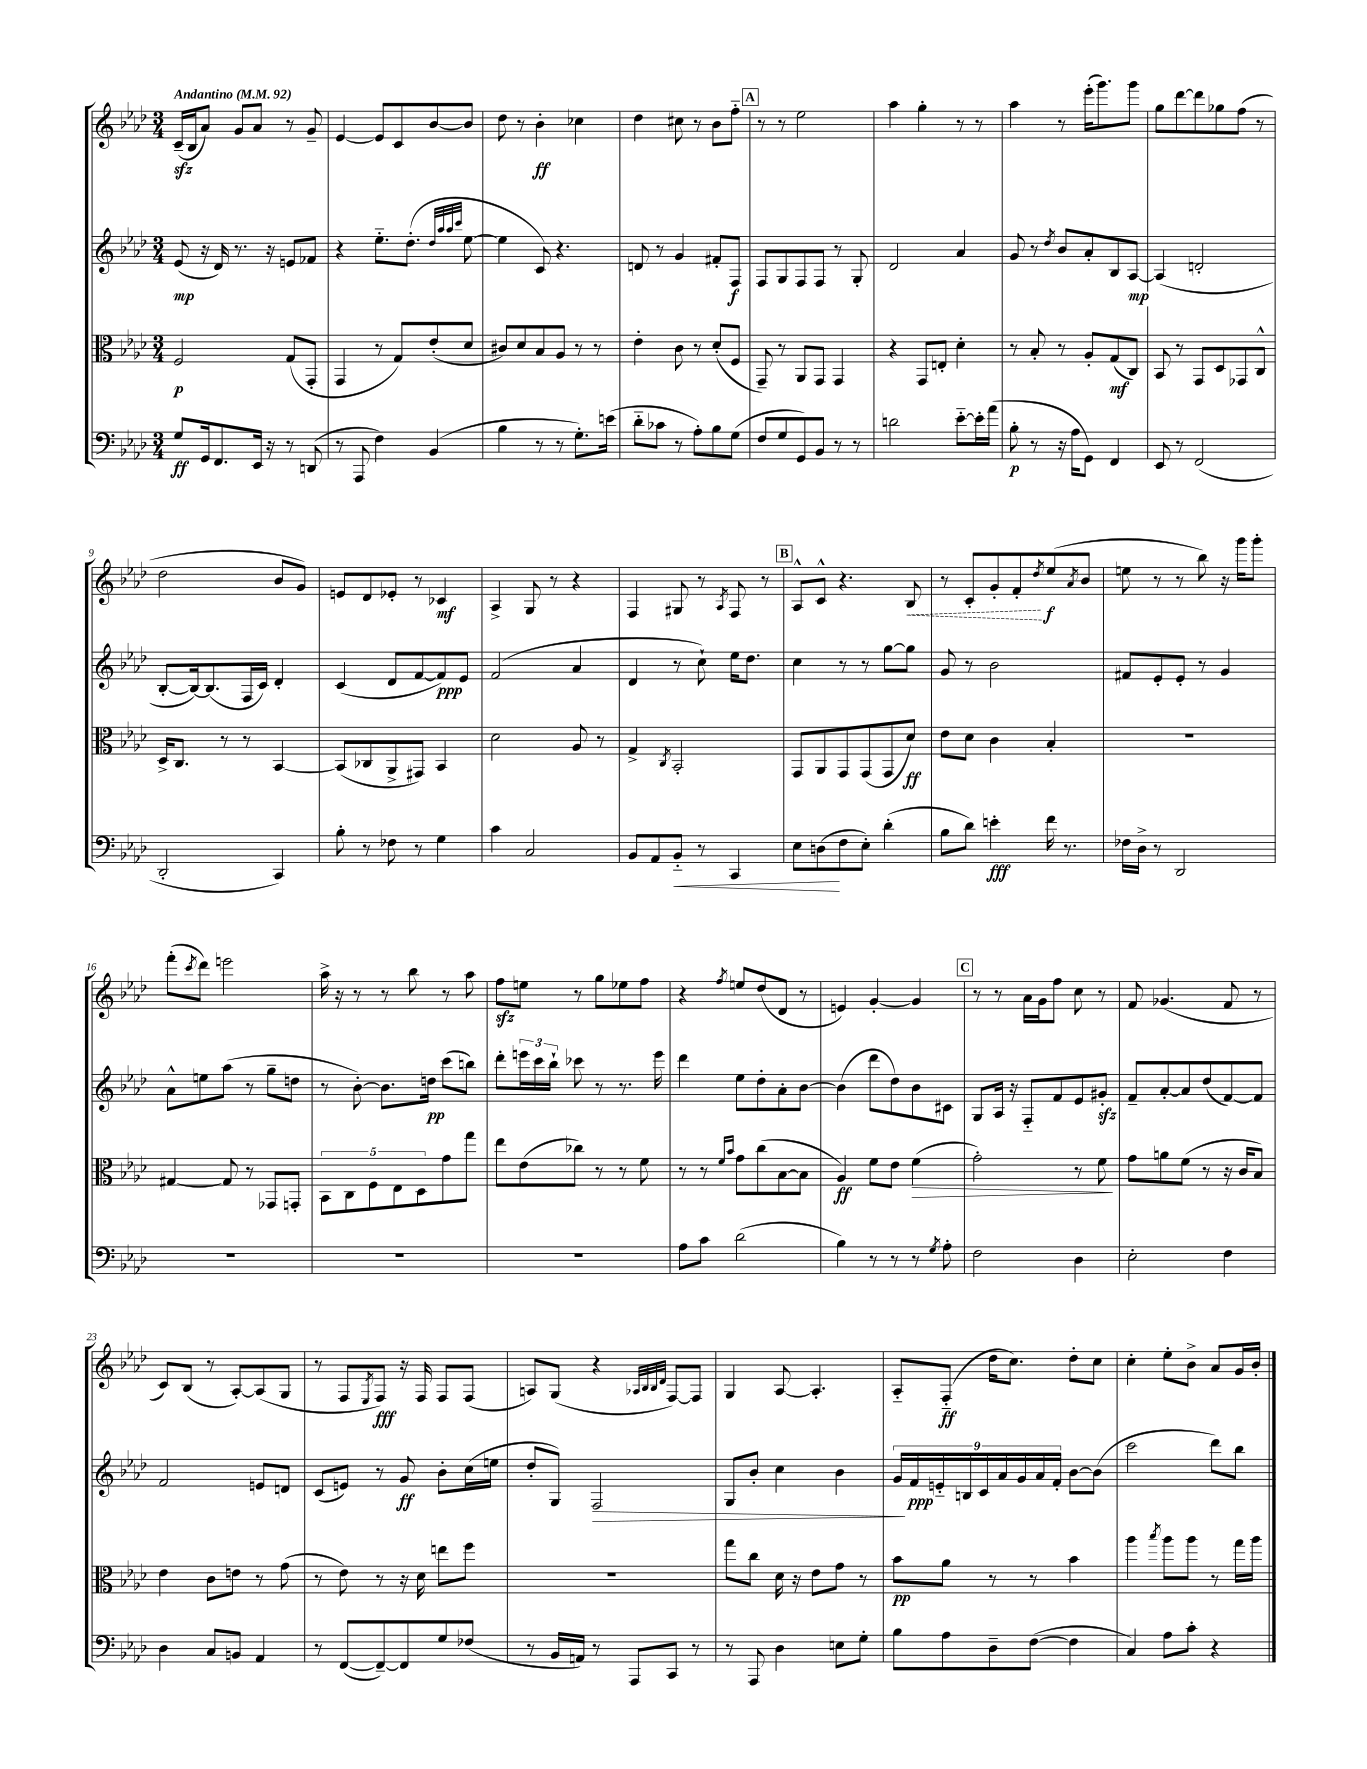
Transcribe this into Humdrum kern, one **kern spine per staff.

**kern	**dynam	**kern	**dynam	**kern	**dynam	**kern	**dynam
*part4	*part4	*part3	*part3	*part2	*part2	*part1	*part1
*staff4	*staff4	*staff3	*staff3	*staff2	*staff2	*staff1	*staff1
*clefF4	*	*clefC3	*	*clefG2	*	*clefG2	*
*k[b-e-a-d-]	*	*k[b-e-a-d-]	*	*k[b-e-a-d-]	*	*k[b-e-a-d-]	*
*M3/4	*	*M3/4	*	*M3/4	*	*M3/4	*
*MM92	*	*MM92	*	*MM92	*	*MM92	*
=1	=1	=1	=1	=1	=1	=1	=1
!	!	!	!	!	!	!LO:TX:a:B:t=Andantino	!
8G/L	ff	2F/	p	(8e-/	mp	(16czz~/LL	.
.	.	.	.	.	.	16B-/J	.
16GG/k	.	.	.	16r	.	8a-/J)	.
8.FF/	.	.	.	16d-/)	.	.	.
.	.	.	.	8.r	.	8g/L	.
16EE-/Jk	.	.	.	.	.	8a-/J	.
16r	.	.	.	16r	.	.	.
8r	.	(8G/L	.	8en/L	.	8r	.
(8DDn/	.	8GG'/J	.	8f-X/J	.	8g~/	.
=2	=2	=2	=2	=2	=2	=2	=2
8r	.	4GG/	.	4r	.	[4e-/	.
8AAA-/	.	.	.	.	.	.	.
4F\)	.	8r	.	8.ee-\L	.	8e-/L]	.
.	.	8G/L)	.	.	.	8c/	.
.	.	.	.	(8.dd-'\J	.	.	.
(4BB-/	.	(8e-'/	.	.	.	[8b-/	.
.	.	.	.	32qqdd-/LLL	.	.	.
.	.	.	.	32qqaa-/	.	.	.
.	.	.	.	32qqaa-/	.	.	.
.	.	.	.	32qqccc/JJJ	.	.	.
.	.	8d-/J	.	[8ee-\	.	8b-/J]	.
=3	=3	=3	=3	=3	=3	=3	=3
4B-\	.	8c#X/L)	.	4ee-\]	.	8dd-\	.
.	.	8d-/	.	.	.	8r	.
8r	.	8B-/	.	8c/)	.	4b-'\	ff
8r	.	8A-/J	.	4.r	.	.	.
8.G'\L)	.	8r	.	.	.	4cc-X\	.
.	.	8r	.	.	.	.	.
(16en\Jk	.	.	.	.	.	.	.
=4	=4	=4	=4	=4	=4	=4	=4
8d-\L	.	4e-'\	.	8dn/	.	4dd-\	.
8c-X\J	.	.	.	8r	.	.	.
8r	.	8c\	.	4g/	.	8cc#X\	.
8A-'\L)	.	8r	.	.	.	8r	.
8B-\	.	(8d-'/L	.	8f#X'/L	.	8b-\L	.
(8G\J	.	8F/J	.	8F/J	f	8ff\J	.
!!LO:REH:place=s1:t=A
=5	=5	=5	=5	=5	=5	=5	=5
8F/L	.	8GG~/)	.	8F/L	.	8r	.
8G/	.	8r	.	8G/	.	8r	.
8GG/)	.	8AA-/L	.	8F/	.	2ee-\	.
8BB-/J	.	8GG/J	.	8F/J	.	.	.
8r	.	4GG/	.	8r	.	.	.
8r	.	.	.	8G'/	.	.	.
=6	=6	=6	=6	=6	=6	=6	=6
2dn\	.	4r	.	2d-/	.	4aa-\	.
.	.	8GG/L	.	.	.	4gg'\	.
.	.	8En'/J	.	.	.	.	.
[8e-\L	.	4d-'\	.	4a-/	.	8r	.
16e-'\L]	.	.	.	.	.	8r	.
(16a-\JJ	.	.	.	.	.	.	.
=7	=7	=7	=7	=7	=7	=7	=7
8B-'\	p	8r	.	8g/	.	4aa-\	.
8r	.	8B-'/	.	8r	.	.	.
.	.	.	.	8qdd-/	.	.	.
16r	.	8r	.	8b-/L	.	8r	.
16A-\KL	.	.	.	.	.	.	.
8GG\J)	.	8A-'/L	.	8a-'/	.	(16eee-'\KL	.
.	.	.	.	.	.	8.ggg\)	.
4FF/	.	(8G/	mf	8B-/	.	.	.
.	.	8C/J)	.	[8A-/J	mp	8ggg\J	.
=8	=8	=8	=8	=8	=8	=8	=8
8EE-/	.	8BB-/	.	(4A-/]	.	8gg\L	.
8r	.	8r	.	.	.	[8ddd-\	.
(2FF/	.	8GG/L	.	2dn'/	.	8ddd-\]	.
.	.	8D-/	.	.	.	8gg-X\	.
.	.	8GG-X/	.	.	.	(8ff\J	.
.	.	8C^^/J	.	.	.	8r	.
!!LO:LB:g=z
=9	=9	=9	=9	=9	=9	=9	=9
2DD-'/	.	16D-^/KL	.	[8B-'/L	.	2dd-\	.
.	.	8.C/J	.	.	.	.	.
.	.	.	.	16B-/k_)	.	.	.
.	.	.	.	(8.B-/]	.	.	.
.	.	8r	.	.	.	.	.
.	.	8r	.	16F/L	.	.	.
.	.	.	.	16c/JJ)	.	.	.
4CC/)	.	[4BB-/	.	4d-'/	.	8b-/L	.
.	.	.	.	.	.	8g/J)	.
=10	=10	=10	=10	=10	=10	=10	=10
8B-'\	.	(8BB-/L]	.	(4c/	.	8en/L	.
8r	.	8C-X/	.	.	.	8d-/	.
8F-X\	.	8AA-^/	.	8d-/L	.	8e-X'/J	.
8r	.	8GG#X/J)	.	[8f/	.	8r	.
4G\	.	4BB-/	.	8f/])	ppp	4c-X/	mf
.	.	.	.	8e-/J	.	.	.
=11	=11	=11	=11	=11	=11	=11	=11
4c\	.	2d-\	.	(2f/	.	4A-^/	.
2C/	.	.	.	.	.	8G/	.
.	.	.	.	.	.	8r	.
.	.	8A-/	.	4a-/	.	4r	.
.	.	8r	.	.	.	.	.
=12	=12	=12	=12	=12	=12	=12	=12
8BB-/L	.	4G^/	.	4d-/	.	4F/	.
8AA-/	.	.	.	.	.	.	.
.	.	8qC/	.	.	.	.	.
!	!LO:HP:b	!	!	!	!	!	!
8BB-/J	<	2BB-'/	.	8r	.	8G#X/	.
8r	.	.	.	8cc`\)	.	8r	.
.	.	.	.	.	.	8qA-/	.
4CC/	.	.	.	16ee-\KL	.	8F/	.
.	.	.	.	8.dd-\J	.	.	.
.	.	.	.	.	.	8r	.
!!LO:REH:place=s1:t=B
=13	=13	=13	=13	=13	=13	=13	=13
8E-\L	.	8GG/L	.	4cc\	.	8A-^^/L	.
(8Dn\	.	8AA-/	.	.	.	8c^^/J	.
8F\	[	8GG/	.	8r	.	4.r	.
8E-'\J)	.	(8GG/	.	8r	.	.	.
(4d-'\	.	8GG/	.	[8gg\L	.	.	.
!	!	!	!	!	!	!	!LO:HP:b
.	.	8d-/J)	ff	8gg\J]	.	8B-/	<
=14	=14	=14	=14	=14	=14	=14	=14
8B-\L	.	8e-\L	.	8g/	.	8r	.
8d-\J)	.	8d-\J	.	8r	.	8c'/L	.
4en'\	fff	4c\	.	2b-\	.	8g'/	.
.	.	.	.	.	.	8f'/	.
.	.	.	.	.	.	8qdd-/	.
16f\	.	4B-'/	.	.	.	(8ee-/	[ f
8.r	.	.	.	.	.	.	.
.	.	.	.	.	.	8qa-/	.
.	.	.	.	.	.	8b-/J	.
=15	=15	=15	=15	=15	=15	=15	=15
16F-X\LL	.	2.r	.	8f#X/L	.	8een\	.
16D-^\JJ	.	.	.	.	.	.	.
8r	.	.	.	8e-'/	.	8r	.
2DD-/	.	.	.	8e-'/J	.	8r	.
.	.	.	.	8r	.	8bb-\)	.
.	.	.	.	4g/	.	16r	.
.	.	.	.	.	.	16ggg\KL	.
.	.	.	.	.	.	8ggg'\J	.
!!LO:LB:g=z
=16	=16	=16	=16	=16	=16	=16	=16
2.r	.	[4G#X/	.	8a-^^\L	.	(8fff'\L	.
.	.	.	.	.	.	8qccc/	.
.	.	.	.	8een\	.	8ddd-\J)	.
.	.	8G#/]	.	(8aa-\J	.	2eeen\	.
.	.	8r	.	8r	.	.	.
.	.	8GG-X/L	.	8gg~\L	.	.	.
.	.	8GGn'/J	.	8ddn\J	.	.	.
=17	=17	=17	=17	=17	=17	=17	=17
2.r	.	10BB-\L	.	8r	.	16aa-^\	.
.	.	.	.	.	.	16r	.
.	.	10C\	.	.	.	.	.
.	.	.	.	[8b-'\)	.	8r	.
.	.	10F\	.	.	.	.	.
.	.	.	.	8.b-\L]	.	8r	.
.	.	10E-\	.	.	.	.	.
.	.	.	.	.	.	8bb-\	.
.	.	10D-\	.	.	.	.	.
.	.	.	.	16ddn\Jk	pp	.	.
.	.	8g\	.	(8ccc\L	.	8r	.
.	.	8gg\J	.	8bbn\J)	.	8aa-\	.
=18	=18	=18	=18	=18	=18	=18	=18
2.r	.	8ee-\L	.	8ddd-'\L	.	8ffzz\L	.
.	.	(8e-\	.	24eeen\L	.	8een\J	.
.	.	.	.	24ccc\	.	.	.
.	.	.	.	24bb-`\JJ	.	.	.
.	.	8cc-X\J)	.	8ccc-X\	.	8r	.
.	.	8r	.	8r	.	8gg\L	.
.	.	8r	.	8.r	.	8ee-X\	.
.	.	8f\	.	.	.	8ff\J	.
.	.	.	.	16eee\	.	.	.
=19	=19	=19	=19	=19	=19	=19	=19
8A-\L	.	8r	.	4ddd-\	.	4r	.
8c\J	.	8r	.	.	.	.	.
.	.	16qqf/LL	.	.	.	.	.
.	.	16qqb-/JJ	.	.	.	8qff/	.
(2d-\	.	8g\L	.	8ee-\L	.	8een/L	.
.	.	(8cc\	.	8dd-'\	.	(8dd-/	.
.	.	[8B-\	.	8a-'\	.	8d-/J	.
.	.	8B-\J]	.	[8b-\J	.	8r	.
=20	=20	=20	=20	=20	=20	=20	=20
4B-\)	.	4A-/)	ff	(4b-\]	.	4en/)	.
8r	.	8f\L	.	8ddd-\L	.	[4g'/	.
8r	.	8e-\J	.	8dd-\)	.	.	.
!	!	!	!LO:HP:b	!	!	!	!
8r	.	(4f\	>	8b-\	.	4g/]	.
8qG/	.	.	.	.	.	.	.
8A-'\	.	.	.	8c#X\J	.	.	.
!!LO:REH:place=s1:t=C
=21	=21	=21	=21	=21	=21	=21	=21
2F\	.	2g'\)	.	8G/L	.	8r	.
.	.	.	.	16A-/Jk	.	8r	.
.	.	.	.	16r	.	.	.
.	.	.	.	8F/L	.	16a-\LL	.
.	.	.	.	.	.	16g\J	.
.	.	.	.	8f/	.	8ff\J	.
4D-\	.	8r	.	8e-/	.	8cc\	.
.	.	8f\	.	8g#Xzz'/J	.	8r	.
.	.	.	]	.	.	.	.
=22	=22	=22	=22	=22	=22	=22	=22
2E-'\	.	8g\L	.	8f~/L	.	8f/	.
.	.	8an\	.	[8a-'/	.	(4.g-X/	.
.	.	(8f\J	.	8a-/]	.	.	.
.	.	8r	.	(8dd-/	.	.	.
4F\	.	16r	.	[8f/)	.	8f/	.
.	.	16c/KL	.	.	.	.	.
.	.	8B-/J)	.	8f/J]	.	8r	.
!!LO:LB:g=z
=23	=23	=23	=23	=23	=23	=23	=23
4D-\	.	4e-\	.	2f/	.	8c/L)	.
.	.	.	.	.	.	(8B-/J	.
8C/L	.	8c\L	.	.	.	8r	.
8BBn/J	.	8en\J	.	.	.	[8A-'/L)	.
4AA-/	.	8r	.	8en/L	.	(8A-/]	.
.	.	(8g\	.	8dn/J	.	8G/J	.
=24	=24	=24	=24	=24	=24	=24	=24
8r	.	8r	.	(8c/L	.	8r	.
([8FF/L	.	8e-\)	.	8en/J)	.	8F/L	.
.	.	.	.	.	.	8qE-/	.
8FF~/_)	.	8r	.	8r	.	8F/J)	fff
8FF/]	.	16r	.	8g/	ff	16r	.
.	.	16d-\	.	.	.	16F/	.
8G/	.	8een\L	.	8b-'\L	.	8F/L	.
(8F-X/J	.	8ff\J	.	(16cc\L	.	(8F/J	.
.	.	.	.	16een\JJ	.	.	.
=25	=25	=25	=25	=25	=25	=25	=25
8r	.	2.r	.	8dd-'/L	.	8An/L)	.
16BB-/LL	.	.	.	8G/J)	.	(8G/J	.
16AAn/JJ)	.	.	.	.	.	.	.
!	!	!	!	!	!LO:HP:b	!	!
8r	.	.	.	2F/	>	4r	.
8AAA-/L	.	.	.	.	.	.	.
.	.	.	.	.	.	32qqA-X/LLL	.
.	.	.	.	.	.	32qqB-/	.
.	.	.	.	.	.	32qqB-/	.
.	.	.	.	.	.	32qqd-/JJJ	.
8CC/J	.	.	.	.	.	[8F/L)	.
8r	.	.	.	.	.	8F/J]	.
=26	=26	=26	=26	=26	=26	=26	=26
8r	.	8gg\L	.	8G/L	.	4G/	.
8AAA-/	.	8cc\J	.	8b-'/J	.	.	.
4D-\	.	16d-\	.	4cc\	.	[8A-/	.
.	.	16r	.	.	.	.	.
.	.	8e-\L	.	.	.	4.A-'/]	.
8En\L	.	8g\J	.	4b-\	.	.	.
8G'\J	.	8r	.	.	.	.	.
=27	=27	=27	=27	=27	=27	=27	=27
8B-\L	.	8b-\L	pp	18g/LL	.	8A-/L	.
.	.	.	.	18f/	] ppp	.	.
.	.	.	.	18en/	.	.	.
8A-\	.	8a-\J	.	.	.	(8F/J	ff
.	.	.	.	18Bn/	.	.	.
.	.	.	.	18c/	.	.	.
8D-~\	.	8r	.	.	.	16dd-\KL	.
.	.	.	.	18a-/	.	.	.
.	.	.	.	.	.	8.cc\J)	.
.	.	.	.	18g/	.	.	.
([8F\J	.	8r	.	.	.	.	.
.	.	.	.	18a-/	.	.	.
.	.	.	.	18f'/JJ	.	.	.
4F\]	.	4b-\	.	[8b-\L	.	8dd-'\L	.
.	.	.	.	(8b-\J]	.	8cc\J	.
=28	=28	=28	=28	=28	=28	=28	=28
4C/)	.	4aa-\	.	2ccc\	.	4cc'\	.
.	.	8qbb-/	.	.	.	.	.
8A-\L	.	8aa-\L	.	.	.	8ee-'\L	.
8c'\J	.	8aa-\J	.	.	.	8b-^\J	.
4r	.	8r	.	8ddd-\L)	.	8a-/L	.
.	.	16gg\LL	.	8bb-\J	.	16g/L	.
.	.	16aa-\JJ	.	.	.	16b-'/JJ	.
==	==	==	==	==	==	==	==
*-	*-	*-	*-	*-	*-	*-	*-
